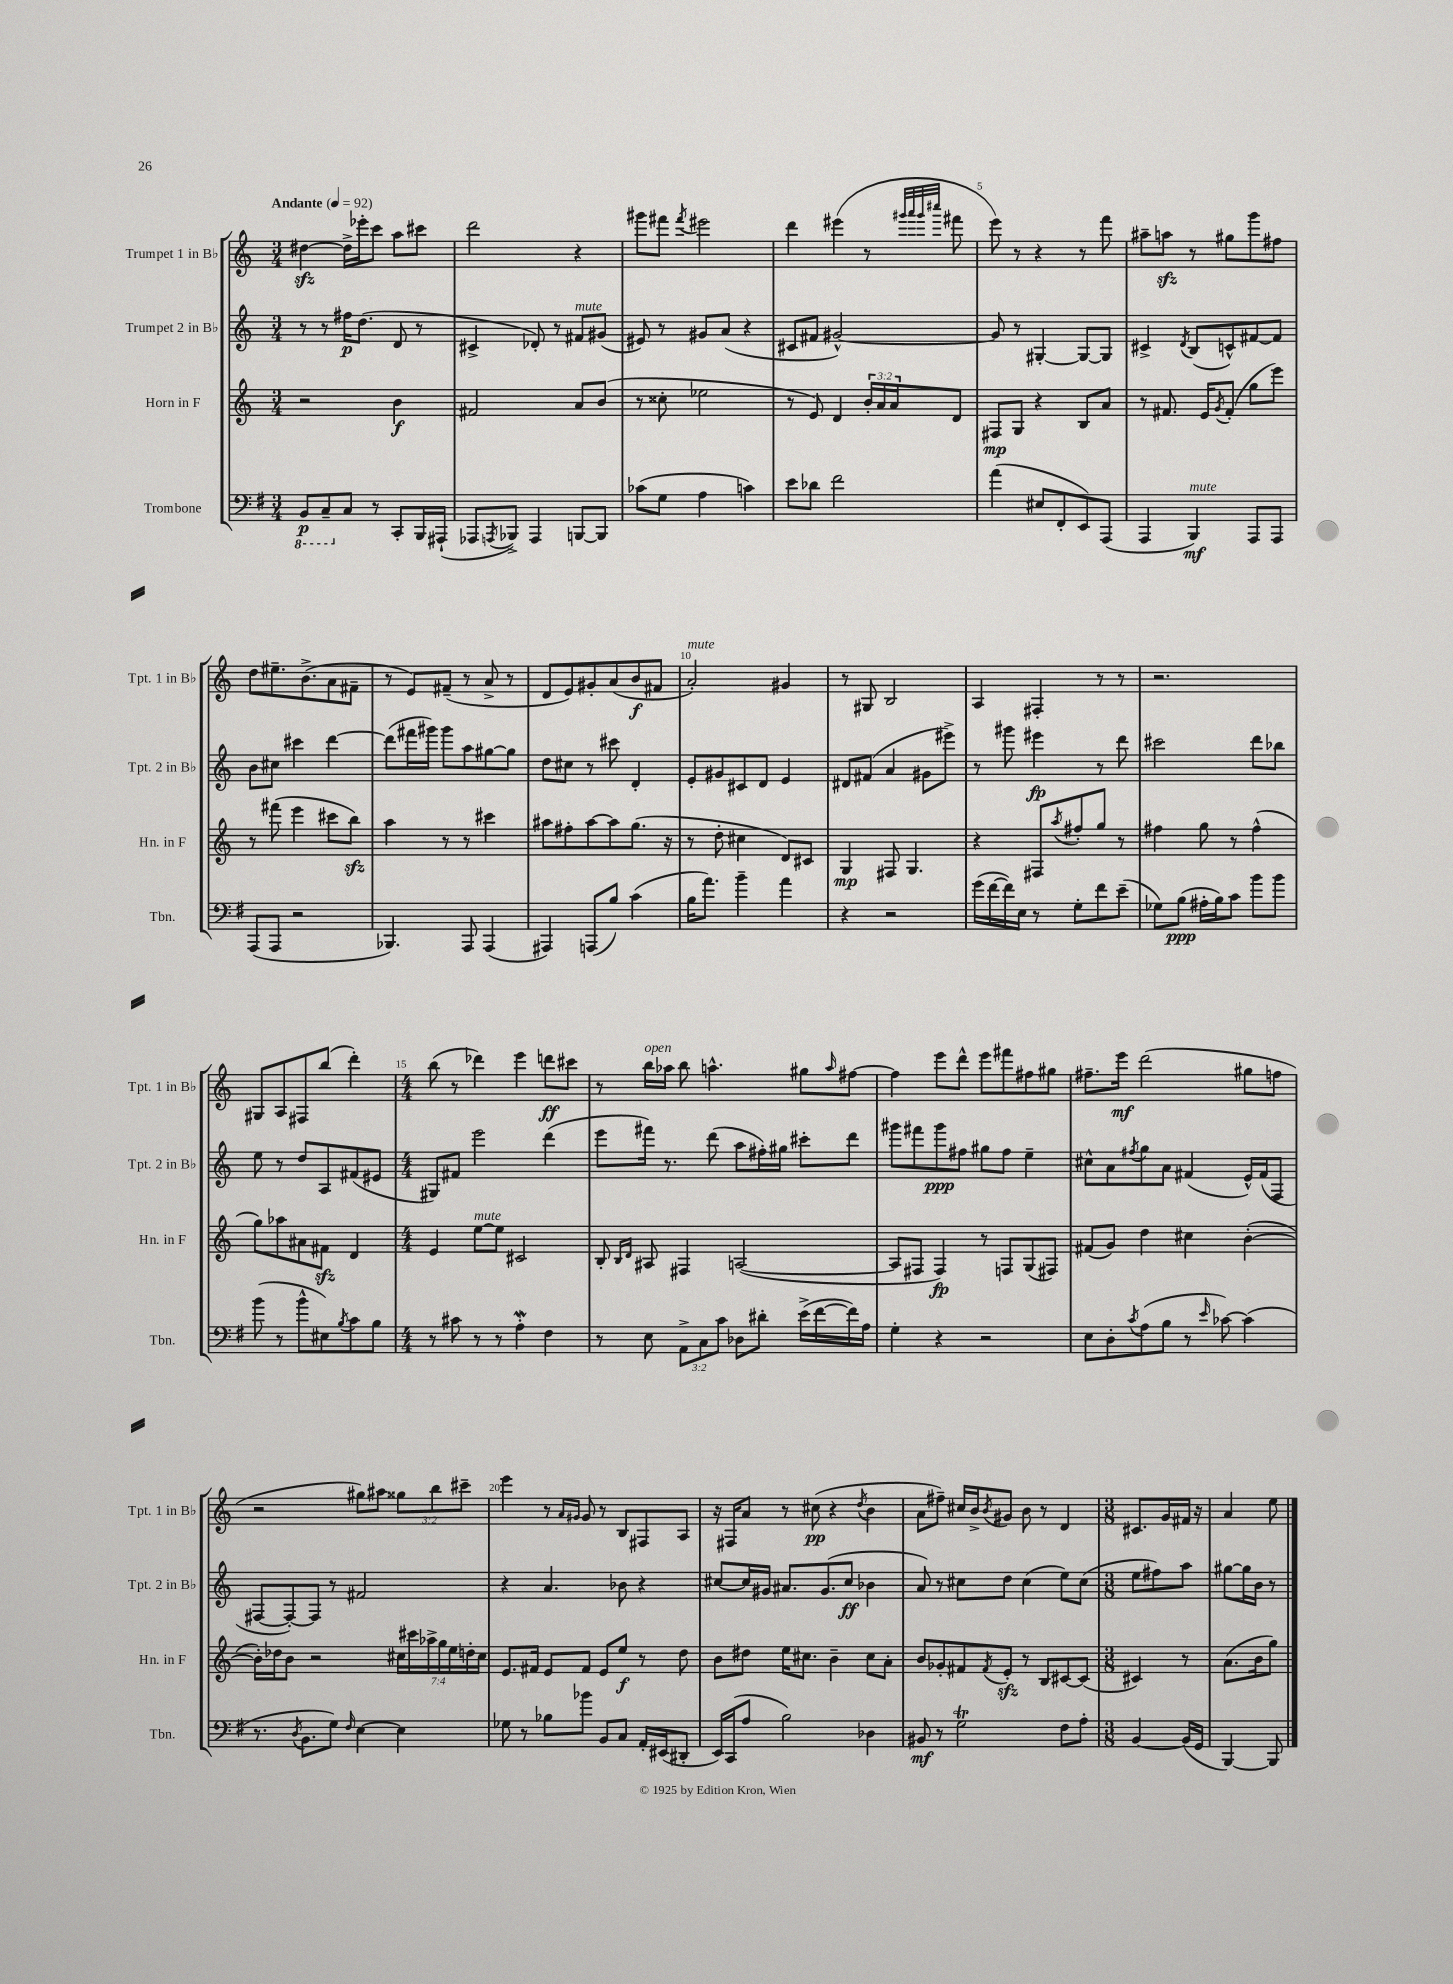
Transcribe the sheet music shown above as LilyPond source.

<<
\new StaffGroup <<
\new Staff = "s0" \with { instrumentName = "Trumpet 1 in Bb" shortInstrumentName = "Tpt. 1 in Bb" } {
    \clef treble \key c \major \numericTimeSignature \time 3/4 \override Staff.TupletNumber.text = #tuplet-number::calc-fraction-text \tempo "Andante" 4 = 92
    dis''4~\sfz dis''16-> ees'''16-. c'''8 a''8 cis'''8 |
    d'''2 r4 |
    gis'''8 fis'''8 \acciaccatura { fis'''8 } eis'''2 |
    d'''4 eis'''4( r8 \grace { gis'''32 a'''32 gis'''32 cis''''32 } fis'''8 |
    e'''8) r8 r4 r8 f'''8 |
    ais''8-- a''8\sfz r8 gis''8 g'''8 fis''8 |
    d''8 eis''8.-- b'8.->( a'8 fis'8-- |
    r8 e'8) fis'8--( r8 a'8-> r8 |
    d'8 e'8) gis'8-. a'8( b'8\f fis'8 |
    a'2-.^\markup { \italic "mute" }) gis'4 |
    r8 gis8 b2 |
    a4 fis4-. r8 r8 |
    r2. |
    gis8 a8 fis8 b''8( d'''4-.) |
    \numericTimeSignature \time 4/4 b''8( r8 des'''4) e'''4 d'''8\ff cis'''8 |
    r8 b''16^\markup { \italic "open" } aes''16 b''8 a''4.-^ gis''8 \grace { a''16 } fis''8~ |
    fis''4 e'''8 d'''8-^ e'''8 fis'''8 fis''8 gis''8 |
    fis''8.-- e'''16\mf d'''2( gis''8 f''8 |
    r2 gis''8) ais''8 \tuplet 3/2 { gisis''8 b''8 cis'''8-- } |
    e'''4 r8 \grace { a'16 gis'16 } gis'8 r8 b8 fis8 a8 |
    r16 fis16 a'8 r8 cis''8\pp( r4 \acciaccatura { d''8 } b'4 |
    a'8 fis''8--) cis''16 b'16-> \acciaccatura { b'8 } gis'8 b'8 r8 d'4 |
    \numericTimeSignature \time 3/8 cis'8. g'16 fis'16 r16 |
    a'4 e''8 \bar "|." |
}
\new Staff = "s1" \with { instrumentName = "Trumpet 2 in Bb" shortInstrumentName = "Tpt. 2 in Bb" } {
    \clef treble \key c \major \numericTimeSignature \time 3/4
    r8 r8 fis''16\p d''8.( d'8 r8 |
    cis'4-> des'8-.) r8 fis'8^\markup { \italic "mute" } gis'8( |
    eis'8) r8 gis'8 a'8( r4 |
    cis'8 fis'8 gis'2~-^) |
    gis'8 r8 gis4~-. gis8~ gis8 |
    cis'4-> \acciaccatura { d'8 } b8( c'8-^) fis'8~ fis'8 |
    b'8 cis''8 cis'''4 d'''4~ |
    d'''8( fis'''16 gis'''16) gis'''8 a''8 gis''8~ gis''8 |
    d''8 cis''8 r8 cis'''8 d'4-. |
    e'8-. gis'8 cis'8 d'8 e'4 |
    dis'8 fis'8( a'4 gis'8 eis'''8->) |
    r8 gis'''8 eis'''4\fp r8 d'''8 |
    cis'''2 d'''8 bes''8 |
    e''8 r8 d''8 a8 fis'8( eis'8 |
    \numericTimeSignature \time 4/4 gis8) fis'8 e'''2 d'''4( |
    e'''8 fis'''16) r8. d'''8( a''8 fis''16-.) gis''16 cis'''8-. d'''8 |
    gis'''8 fis'''8 gis'''8\ppp fis''8 gis''8 fis''8 e''4-- |
    cis''8-^ a'8 \acciaccatura { fis''8 } g''8 a'8 fis'4( e'16-^) fis'16( f8 |
    fis8~ fis8~-.) fis8 r8 fis'2 |
    r4 a'4. bes'8 r4 |
    cis''8~ cis''16 gis'16 ais'8. gis'8.( cis''8\ff bes'4 |
    a'8) r8 cis''8 d''8 cis''4( e''8) cis''8( |
    \numericTimeSignature \time 3/8 e''8 fis''8) a''8 |
    gis''8~ gis''16 b'16 r8 \bar "|." |
}
\new Staff = "s2" \with { instrumentName = "Horn in F" shortInstrumentName = "Hn. in F" } {
    \clef treble \key c \major \numericTimeSignature \time 3/4 \override Staff.TupletNumber.text = #tuplet-number::calc-fraction-text
    r2 b'4\f |
    fis'2 a'8 b'8( |
    r8 cisis''8-. ees''2 |
    r8 e'8) d'4 \tuplet 3/2 { b'16-. a'16 a'16 } d'8 |
    fis8\mp g8 r4 b8 a'8 |
    r8 fis'8. e'16 \acciaccatura { g'8 } fis'8-.( g''8 e'''8) |
    r8 fis'''8( e'''4 cis'''8 b''8\sfz) |
    a''4 r8 r8 cis'''4 |
    ais''8 fis''8-. ais''8~ ais''8 g''8.( r16 |
    r8 d''8-. cis''4 d'8) cis'8 |
    g4\mp fis8 g4. |
    r4 fis8 \acciaccatura { a''8 } fis''8-. g''8 r8 |
    fis''4 g''8 r8 fis''4-^( |
    g''8) aes''8 ais'8 fis'8\sfz d'4 |
    \numericTimeSignature \time 4/4 e'4 e''8~^\markup { \italic "mute" } e''8 cis'2 |
    b8-. \grace { b16 d'16 } ais8 fis4 a2~( |
    a8 fis8 fis4\fp) r8 f8 g8( fis8) |
    fis'8( g'8) d''4 cis''4 b'4~-.( |
    b'16-.) des''16 b'8 r2 \tuplet 7/4 { cis''16 cis'''16 aes''16-> g''16 e''16 d''16-. cis''16 } |
    e'8. fis'16 e'8 fis'8 e'8 e''8\f r8 d''8 |
    b'8 dis''8 e''16 cis''8. b'4-- cis''8 a'8-. |
    b'8 ges'8-. fis'8 \acciaccatura { fis'8 } e'8-.\sfz r8 b8 cis'8~ cis'8( |
    \numericTimeSignature \time 3/8 cis'4) r8 |
    a'8.( b'16 g''8) \bar "|." |
}
\new Staff = "s3" \with { instrumentName = "Trombone" shortInstrumentName = "Tbn." } {
    \clef bass \key g \major \numericTimeSignature \time 3/4 \override Staff.TupletNumber.text = #tuplet-number::calc-fraction-text
    \ottava #-1 b,,8\p c,8-- \ottava #0 c8 r8 c,8-. b,,16 ais,,16-!( |
    aes,,8 \acciaccatura { a,,8 } bes,,8->) a,,4 b,,8~ b,,8 |
    ces'8( g8 a4 c'4) |
    e'8 des'8 fis'2 |
    a'4( eis8 fis,8-. e,8) a,,8( |
    a,,4 b,,4\mf^\markup { \italic "mute" }) a,,8 a,,8 |
    a,,8( a,,8 r2 |
    bes,,4.) a,,8 a,,4( |
    ais,,4) a,,8( b8) c'4( |
    b16 a'8.) b'4-- a'4 |
    r4 r2 |
    g'16( fis'16~ fis'16) e16 r8 g8-. fis'8 e'8--( |
    ges8) b8\ppp( ais16-. b16) c'8 b'8 b'8 |
    b'8( r8 b'8-^ eis8) \acciaccatura { b8 } c'8 b8 |
    \numericTimeSignature \time 4/4 r8 cis'8 r8 r8 a4-.\mordent fis4 |
    r8 e8 \tuplet 3/2 { a,8-> c8 c'8 } des8 dis'8-. e'16->( fis'16~ fis'16) a16 |
    g4-. r4 r2 |
    e8 d8-. \acciaccatura { c'8 } a8( b8 r8 \grace { e'16 } ces'8~) ces'4( |
    r8. \acciaccatura { d8 } b,8. g8) \grace { fis16 } e4~ e4 |
    ges8 r8 bes8 bes'8 b,8 c8 a,16-. eis,16( dis,8-. |
    e,16) c,16( a8 b2) des4 |
    bis,8\mf r8 g2\trill fis8 a8-. |
    \numericTimeSignature \time 3/8 b,4~ b,16( g,16 |
    b,,4~) b,,8 \bar "|." |
}
>>
>>
\layout { \context { \Score \override BarNumber.break-visibility = ##(#f #t #t) barNumberVisibility = #(every-nth-bar-number-visible 5) } }
